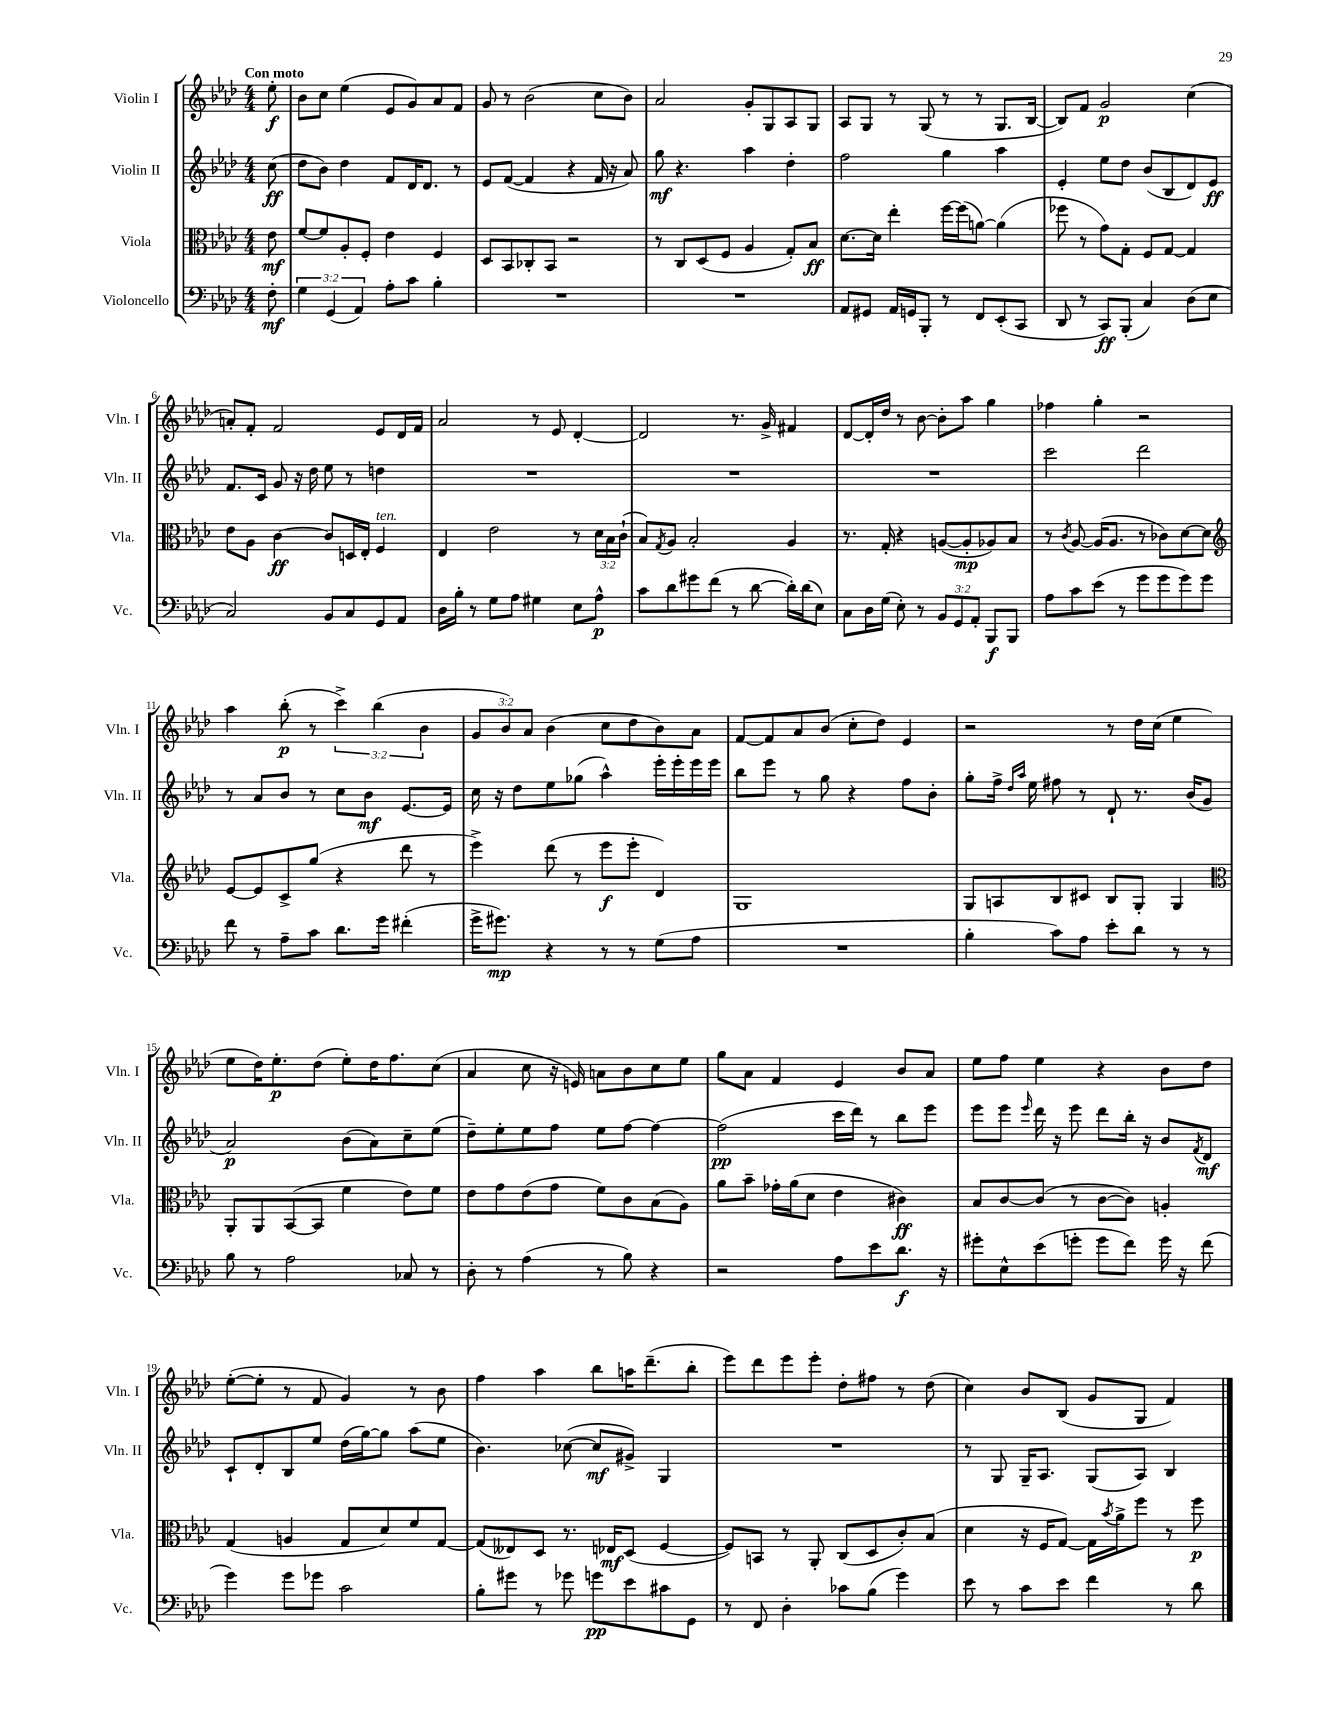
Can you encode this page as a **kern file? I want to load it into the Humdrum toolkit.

**kern	**dynam	**kern	**dynam	**kern	**dynam	**kern	**dynam
*part4	*part4	*part3	*part3	*part2	*part2	*part1	*part1
*staff4	*staff4	*staff3	*staff3	*staff2	*staff2	*staff1	*staff1
*I"Violoncello	*	*I"Viola	*	*I"Violin II	*	*I"Violin I	*
*I'Vc.	*	*I'Vla.	*	*I'Vln. II	*	*I'Vln. I	*
*clefF4	*	*clefC3	*	*clefG2	*	*clefG2	*
*k[b-e-a-d-]	*	*k[b-e-a-d-]	*	*k[b-e-a-d-]	*	*k[b-e-a-d-]	*
*M4/4	*	*M4/4	*	*M4/4	*	*M4/4	*
=	=	=	=	=	=	=	=
!	!	!	!	!	!	!LO:TX:a:B:t=Con moto	!
8F'\	mf	8e-\	mf	(8cc\	ff	8ee-'\	f
=1	=1	=1	=1	=1	=1	=1	=1
6G\	.	[8f/L	.	8dd-\L	.	8b-\L	.
.	.	8f/]	.	8b-\J)	.	8cc\J	.
(6GG/	.	.	.	.	.	.	.
.	.	8A-'/	.	4dd-\	.	(4ee-\	.
6AA-/)	.	.	.	.	.	.	.
.	.	8F'/J	.	.	.	.	.
8A-'\L	.	4e-\	.	8f/L	.	8e-/L	.
8c\J	.	.	.	16d-/K	.	8g/)	.
.	.	.	.	8.d-/J	.	.	.
4B-'\	.	4F/	.	.	.	8a-/	.
.	.	.	.	8r	.	8f/J	.
=2	=2	=2	=2	=2	=2	=2	=2
1r	.	8D-/L	.	8e-/L	.	8g/	.
.	.	8BB-/	.	([8f/J	.	8r	.
.	.	8C-X'/	.	4f/]	.	(2b-\	.
.	.	8BB-/J	.	.	.	.	.
.	.	2r	.	4r	.	.	.
.	.	.	.	16f/	.	8cc\L	.
.	.	.	.	16r	.	.	.
.	.	.	.	8a-/)	.	8b-\J)	.
=3	=3	=3	=3	=3	=3	=3	=3
1r	.	8r	.	8gg\	mf	2a-/	.
.	.	8C/L	.	4.r	.	.	.
.	.	(8D-/	.	.	.	.	.
.	.	8F/J	.	.	.	.	.
.	.	4A-/	.	4aa-\	.	8g'/L	.
.	.	.	.	.	.	8G/	.
.	.	8G'/L)	.	4dd-'\	.	8A-/	.
.	.	8B-/J	ff	.	.	8G/J	.
=4	=4	=4	=4	=4	=4	=4	=4
8AA-/L	.	[8.d-\L	.	2ff\	.	8A-/L	.
8GG#X/J	.	.	.	.	.	8G/J	.
.	.	16d-\Jk]	.	.	.	.	.
16AA-/LL	.	4ee-'\	.	.	.	8r	.
16GGn/J	.	.	.	.	.	.	.
8BBB-'/J	.	.	.	.	.	(8G/	.
8r	.	[16ff\LL	.	4gg\	.	8r	.
.	.	(16ff\J]	.	.	.	.	.
8FF/L	.	[8an\J)	.	.	.	8r	.
(8EE-'/	.	(4a\]	.	4aa-\	.	8.G/L	.
8CC/J	.	.	.	.	.	.	.
.	.	.	.	.	.	[16B-/Jk	.
=5	=5	=5	=5	=5	=5	=5	=5
8DD-/	.	8ff-X\	.	4e-'/	.	8B-/L])	.
8r	.	8r	.	.	.	8f/J	.
8CC/L)	ff	8g\L)	.	8ee-\L	.	2g/	p
(8BBB-'/J	.	8G'\J	.	8dd-\J	.	.	.
4C/)	.	8F/L	.	(8b-/L	.	.	.
.	.	[8G/J	.	8B-/	.	.	.
(8D-\L	.	4G/]	.	8d-/)	.	(4cc\	.
8E-\J	.	.	.	8e-/J	ff	.	.
!!LO:LB:g=z
=6	=6	=6	=6	=6	=6	=6	=6
2C/)	.	8e-\L	.	8.f/L	.	8an'/L)	.
.	.	8A-\J	.	.	.	8f'/J	.
.	.	.	.	16c/Jk	.	.	.
.	.	[4c\	ff	8g/	.	2f/	.
.	.	.	.	16r	.	.	.
.	.	.	.	16dd-\	.	.	.
8BB-/L	.	8c/L]	.	8ee-\	.	.	.
8C/	.	16Dn/L	.	8r	.	.	.
.	.	16E-'/JJ	.	.	.	.	.
!	!	!LO:TX:a:i:t=ten.	!	!	!	!	!
8GG/	.	4F/	.	4ddn\	.	8e-/L	.
8AA-/J	.	.	.	.	.	16d-/L	.
.	.	.	.	.	.	16f/JJ	.
=7	=7	=7	=7	=7	=7	=7	=7
16D-\LL	.	4E-/	.	1r	.	2a-/	.
16B-'\JJ	.	.	.	.	.	.	.
8r	.	.	.	.	.	.	.
8G\L	.	2e-\	.	.	.	.	.
8A-\J	.	.	.	.	.	.	.
4G#X\	.	.	.	.	.	8r	.
.	.	.	.	.	.	8e-/	.
8E-\L	.	8r	.	.	.	[4d-'/	.
8A-^^\J	p	24d-\LL	.	.	.	.	.
.	.	24B-\	.	.	.	.	.
.	.	(24c`\JJ	.	.	.	.	.
=8	=8	=8	=8	=8	=8	=8	=8
8c\L	.	8B-/L)	.	1r	.	2d-/]	.
.	.	8qG/	.	.	.	.	.
8d-\	.	8A-/J	.	.	.	.	.
8g#X\	.	2B-'/	.	.	.	.	.
(8f\J	.	.	.	.	.	.	.
8r	.	.	.	.	.	8.r	.
[8d-\	.	.	.	.	.	.	.
.	.	.	.	.	.	16g^/	.
16d-'\LL])	.	4A-/	.	.	.	4f#X/	.
(16d-\J	.	.	.	.	.	.	.
8E-\J)	.	.	.	.	.	.	.
=9	=9	=9	=9	=9	=9	=9	=9
8C\L	.	8.r	.	1r	.	[8d-/L	.
16D-\L	.	.	.	.	.	16d-'/L]	.
(16G\JJ	.	16G'/	.	.	.	16dd-/JJ	.
8E-'\)	.	4r	.	.	.	8r	.
8r	.	.	.	.	.	[8b-\	.
12BB-/L	.	([8An/L	.	.	.	8b-'\L]	.
12GG/	.	.	.	.	.	.	.
.	.	8A'/]	mp	.	.	8aa-\J	.
12AA-'/J	.	.	.	.	.	.	.
8BBB-/L	f	8A-X/)	.	.	.	4gg\	.
8BBB-/J	.	8B-/J	.	.	.	.	.
=10	=10	=10	=10	=10	=10	=10	=10
8A-\L	.	8r	.	2ccc\	.	4ff-X\	.
.	.	8qc/	.	.	.	.	.
8c\	.	[8A-/	.	.	.	.	.
(8e-\J	.	(16A-/KL]	.	.	.	4gg'\	.
.	.	8.A-/J	.	.	.	.	.
8r	.	.	.	.	.	.	.
8g\L	.	8r	.	2ddd-\	.	2r	.
8g\	.	8c-X\L)	.	.	.	.	.
8g\)	.	[8d-\	.	.	.	.	.
8g\J	.	8d-\J]	.	.	.	.	.
!!LO:LB:g=z
=11	=11	=11	=11	=11	=11	=11	=11
*	*	*clefG2	*	*	*	*	*
8f\	.	[8e-/L	.	8r	.	4aa-\	.
8r	.	8e-/]	.	8a-/L	.	.	.
8A-~\L	.	8c^/	.	8b-/J	.	(8bb-'\	p
8c\J	.	(8gg/J	.	8r	.	8r	.
8.d-\L	.	4r	.	8cc\L	.	6ccc^\)	.
.	.	.	.	8b-\J	mf	.	.
.	.	.	.	.	.	(6bb-\	.
16g\Jk	.	.	.	.	.	.	.
(4f#X'\	.	8ddd-\	.	[8.e-/L	.	.	.
.	.	.	.	.	.	6b-\	.
.	.	8r	.	.	.	.	.
.	.	.	.	16e-/Jk]	.	.	.
=12	=12	=12	=12	=12	=12	=12	=12
16g^\KL	.	4eee-^\)	.	16cc\	.	12g/L	.
8.g#X\J)	mp	.	.	16r	.	.	.
.	.	.	.	.	.	12b-/)	.
.	.	.	.	8dd-\L	.	.	.
.	.	.	.	.	.	12a-/J	.
4r	.	(8ddd-\	.	8ee-\	.	(4b-\	.
.	.	8r	.	(8gg-X\J	.	.	.
8r	.	8eee-\L	f	4aa-^^\)	.	8cc\L	.
8r	.	8eee-'\J	.	.	.	8dd-\	.
(8G\L	.	4d-/)	.	16eee-'\LL	.	8b-\)	.
.	.	.	.	16eee-'\	.	.	.
8A-\J	.	.	.	16eee-\	.	8a-\J	.
.	.	.	.	16eee-\JJ	.	.	.
=13	=13	=13	=13	=13	=13	=13	=13
1r	.	1G	.	8bb-\L	.	[8f/L	.
.	.	.	.	8eee-\J	.	8f/]	.
.	.	.	.	8r	.	8a-/	.
.	.	.	.	8gg\	.	(8b-/J	.
.	.	.	.	4r	.	8cc'\L	.
.	.	.	.	.	.	8dd-\J)	.
.	.	.	.	8ff\L	.	4e-/	.
.	.	.	.	8b-'\J	.	.	.
=14	=14	=14	=14	=14	=14	=14	=14
4B-'\	.	8G/L	.	8gg'\L	.	2r	.
.	.	8An/	.	16ff^\Jk	.	.	.
.	.	.	.	16qqdd-/LL	.	.	.
.	.	.	.	16qqaa-/JJ	.	.	.
.	.	.	.	16ee-\	.	.	.
8c\L)	.	8B-/	.	8ff#X\	.	.	.
8A-\J	.	8c#X/J	.	8r	.	.	.
8e-'\L	.	8B-/L	.	8d-`/	.	8r	.
8d-\J	.	8G'/J	.	8.r	.	16dd-\LL	.
.	.	.	.	.	.	(16cc\JJ	.
8r	.	4G/	.	.	.	4ee-\	.
.	.	.	.	(16b-/KL	.	.	.
8r	.	.	.	8g/J	.	.	.
!!LO:LB:g=z
=15	=15	=15	=15	=15	=15	=15	=15
*	*	*clefC3	*	*	*	*	*
8B-\	.	8AA-'/L	.	2a-/)	p	8ee-\L	.
8r	.	8AA-/	.	.	.	16dd-\K)	.
.	.	.	.	.	.	8.ee-'\	p
2A-\	.	([8BB-/	.	.	.	.	.
.	.	8BB-/J]	.	.	.	(8dd-\J	.
.	.	4f\	.	(8b-\L	.	8ee-'\L)	.
.	.	.	.	8a-\)	.	16dd-\K	.
.	.	.	.	.	.	8.ff\	.
8C-X/	.	8e-\L)	.	8cc~\	.	.	.
8r	.	8f\J	.	(8ee-\J	.	(8cc\J	.
=16	=16	=16	=16	=16	=16	=16	=16
8D-'\	.	8e-\L	.	8dd-~\L)	.	4a-/	.
8r	.	8g\	.	8ee-'\	.	.	.
(4A-\	.	(8e-\	.	8ee-\	.	8cc\	.
.	.	8g\J	.	8ff\J	.	16r	.
.	.	.	.	.	.	16en/)	.
8r	.	8f\L)	.	8ee-\L	.	8an\L	.
8B-\)	.	8c\	.	[8ff\J	.	8b-\	.
4r	.	(8B-\	.	4ff\_	.	8cc\	.
.	.	8A-\J)	.	.	.	8ee-\J	.
=17	=17	=17	=17	=17	=17	=17	=17
2r	.	8a-\L	.	(2ff\]	pp	8gg\L	.
.	.	8b-~\J	.	.	.	8a-\J	.
.	.	16g-X'\LL	.	.	.	4f/	.
.	.	(16a-\J	.	.	.	.	.
.	.	8d-\J	.	.	.	.	.
8A-\L	.	4e-\	.	16ccc\LL	.	4e-/	.
.	.	.	.	16ddd-\JJ)	.	.	.
8e-\	.	.	.	8r	.	.	.
8.d-\J	f	4c#X\)	ff	8bb-\L	.	8b-/L	.
.	.	.	.	8eee-\J	.	8a-/J	.
16r	.	.	.	.	.	.	.
=18	=18	=18	=18	=18	=18	=18	=18
8g#X'\L	.	8B-/L	.	8eee-\L	.	8ee-\L	.
8E-^^\	.	[8c/	.	8eee-\J	.	8ff\J	.
.	.	.	.	16qqeee-/	.	.	.
(8e-\	.	(8c/J]	.	16ddd-\	.	4ee-\	.
.	.	.	.	16r	.	.	.
8gn'\J	.	8r	.	8eee-\	.	.	.
8g\L	.	[8c\L	.	8ddd-\L	.	4r	.
8f\J)	.	8c\J])	.	16bb-'\Jk	.	.	.
.	.	.	.	16r	.	.	.
16g\	.	4An'/	.	8b-/L	.	8b-\L	.
16r	.	.	.	.	.	.	.
.	.	.	.	8qf/	.	.	.
(8f\	.	.	.	8d-/J	mf	8dd-\J	.
!!LO:LB:g=z
=19	=19	=19	=19	=19	=19	=19	=19
4g\)	.	(4G/	.	8c`/L	.	([8ee-'\L	.
.	.	.	.	8d-'/	.	8ee-'\J]	.
8g\L	.	4An/	.	8B-/	.	8r	.
8g-X\J	.	.	.	8ee-/J	.	8f/	.
2c\	.	8G/L	.	(16dd-\LL	.	4g/)	.
.	.	.	.	[16gg\J)	.	.	.
.	.	8d-/)	.	8gg\J]	.	.	.
.	.	8f/	.	(8aa-\L	.	8r	.
.	.	[8G/J	.	8ee-\J	.	8b-\	.
=20	=20	=20	=20	=20	=20	=20	=20
8B-'\L	.	(8G/L]	.	4.b-\)	.	4ff\	.
8g#X\J	.	8E--X/)	.	.	.	.	.
8r	.	8D-/J	.	.	.	4aa-\	.
8g-X\	.	8.r	.	([8cc-X\	.	.	.
8gn\L	pp	.	.	8cc-/L]	mf	8bb-\L	.
.	.	16E-X/KL	mf	.	.	.	.
8e-\	.	(8D-/J	.	8g#X^/J)	.	16aan\K	.
.	.	.	.	.	.	(8.ddd-~\	.
8c#X\	.	[4F/	.	4G/	.	.	.
8GG\J	.	.	.	.	.	8bb-'\J	.
=21	=21	=21	=21	=21	=21	=21	=21
8r	.	8F/L])	.	1r	.	8eee-\L)	.
8FF/	.	8BBn/J	.	.	.	8ddd-\	.
4D-'\	.	8r	.	.	.	8eee-\	.
.	.	8AA-'/	.	.	.	8eee-'\J	.
8c-X\L	.	(8C/L	.	.	.	8dd-'\L	.
(8B-\J	.	8D-/	.	.	.	8ff#X\J	.
4g\)	.	8c'/)	.	.	.	8r	.
.	.	(8B-/J	.	.	.	(8dd-\	.
=22	=22	=22	=22	=22	=22	=22	=22
8e-\	.	4d-\	.	8r	.	4cc\)	.
8r	.	.	.	8G/	.	.	.
8c\L	.	16r	.	16G~/KL	.	8b-/L	.
.	.	16F/KL	.	8.A-/J	.	.	.
8e-\J	.	[8G/J)	.	.	.	(8B-/J	.
4f\	.	16G\LL]	.	(8G/L	.	8g/L	.
.	.	8qb-/	.	.	.	.	.
.	.	16a-^\J	.	.	.	.	.
.	.	8ff\J	.	8A-/J)	.	8G/J	.
8r	.	8r	.	4B-/	.	4f/)	.
8d-\	.	8ff\	p	.	.	.	.
==	==	==	==	==	==	==	==
*-	*-	*-	*-	*-	*-	*-	*-
